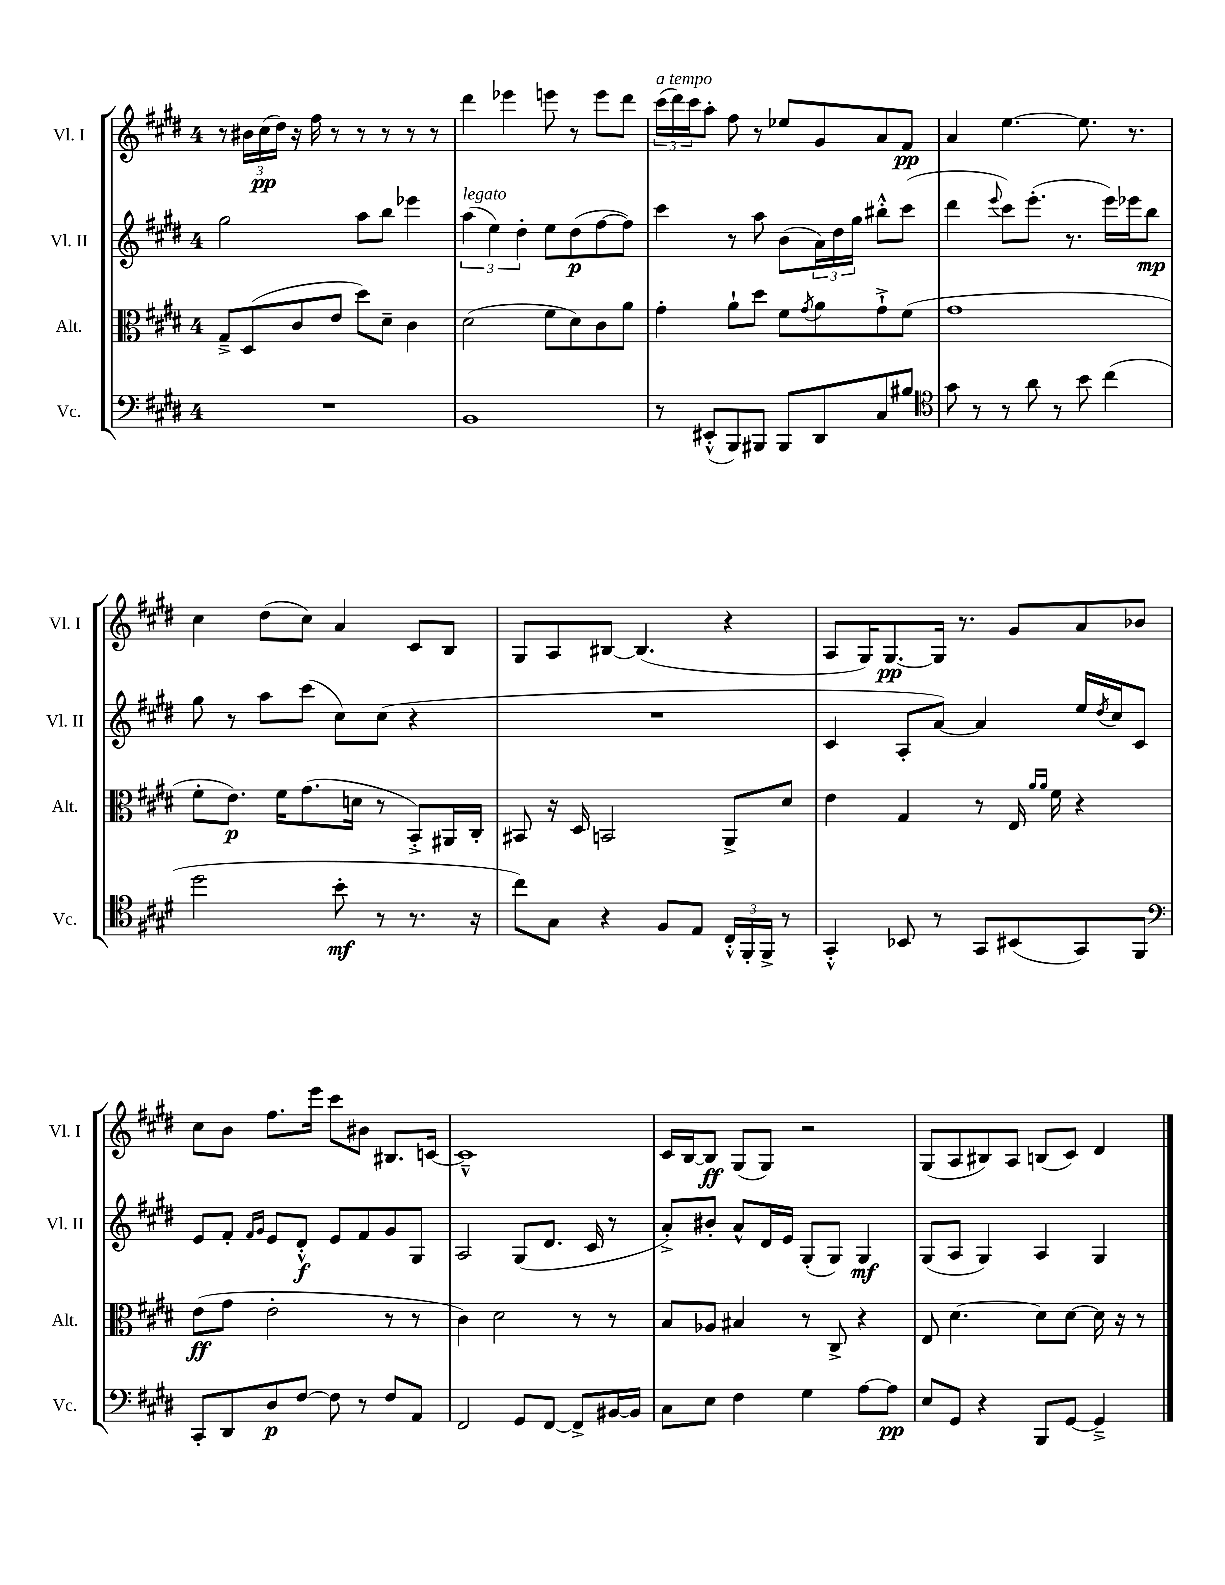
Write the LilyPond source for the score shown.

<<
\new StaffGroup <<
\new Staff = "s0" \with { instrumentName = "Vl. I" shortInstrumentName = "Vl. I" } {
    \clef treble \key e \major \once \override Staff.TimeSignature.style = #'single-digit \time 4/4
    r8 \tuplet 3/2 { bis'16 cis''16\pp( dis''16) } r16 fis''16 r8 r8 r8 r8 r8 |
    dis'''4 ees'''4 e'''8 r8 e'''8 dis'''8 |
    \tuplet 3/2 { cis'''16^\markup { \italic "a tempo" }( dis'''16) cis'''16 } a''8-. fis''8 r8 ees''8 gis'8 a'8 fis'8\pp |
    a'4 e''4.~ e''8. r8. |
    cis''4 dis''8( cis''8) a'4 cis'8 b8 |
    gis8 a8 bis8~ bis4.( r4 |
    a8 gis16) gis8.~\pp gis16 r8. gis'8 a'8 bes'8 |
    cis''8 b'8 fis''8. e'''16 cis'''8 bis'8 bis8. c'16~ |
    c'1---^ |
    cis'16 b16~ b8\ff gis8( gis8) r2 |
    gis8( a8 bis8) a8 b8( cis'8) dis'4 \bar "|." |
}
\new Staff = "s1" \with { instrumentName = "Vl. II" shortInstrumentName = "Vl. II" } {
    \clef treble \key e \major \once \override Staff.TimeSignature.style = #'single-digit \time 4/4
    gis''2 a''8 b''8 ees'''4 |
    \tuplet 3/2 { a''4^\markup { \italic "legato" }( e''4) dis''4-. } e''8 dis''8\p( fis''8~ fis''8) |
    cis'''4 r8 a''8 b'8( \tuplet 3/2 { a'16) dis''16 gis''16 } bis''8-.-^ cis'''8( |
    dis'''4 \appoggiatura { e'''8 } cis'''8) e'''8.-.( r8. e'''16) ees'''16 b''8\mp |
    gis''8 r8 a''8 cis'''8( cis''8) cis''8( r4 |
    R1 |
    cis'4 a8-. a'8~) a'4 e''16 \acciaccatura { dis''8 } cis''16 cis'8 |
    e'8 fis'8-. \grace { fis'16 gis'16 } e'8 dis'8-.-^\f e'8 fis'8 gis'8 gis8 |
    a2 gis8( dis'8. cis'16 r8 |
    a'8-.->) bis'8-. a'8-^ dis'16 e'16 gis8-.( gis8) gis4\mf |
    gis8( a8 gis4) a4 gis4 \bar "|." |
}
\new Staff = "s2" \with { instrumentName = "Alt." shortInstrumentName = "Alt." } {
    \clef alto \key e \major \once \override Staff.TimeSignature.style = #'single-digit \time 4/4
    gis8---> dis8( cis'8 e'8 dis''8) dis'8-- cis'4 |
    dis'2( fis'8 dis'8) cis'8 a'8 |
    gis'4-. a'8-! dis''8 fis'8 \acciaccatura { gis'8 } a'8 gis'8-!-> fis'8( |
    gis'1 |
    fis'8-. e'8.\p) fis'16 gis'8.( d'16 r8 b,8-.->) ais,16 cis16-. |
    bis,8 r16 dis16 b,2 a,8-> dis'8 |
    e'4 gis4 r8 e16 \grace { a'16 a'16 } fis'16 r4 |
    e'8\ff( gis'8 e'2-. r8 r8 |
    cis'4) dis'2 r8 r8 |
    b8 aes8 bis4 r8 cis8-> r4 |
    e8 dis'4.~ dis'8 dis'8~ dis'16 r16 r8 \bar "|." |
}
\new Staff = "s3" \with { instrumentName = "Vc." shortInstrumentName = "Vc." } {
    \clef bass \key e \major \once \override Staff.TimeSignature.style = #'single-digit \time 4/4
    R1 |
    b,1 |
    r8 eis,8-.-^( b,,8) bis,,8 bis,,8 dis,8 cis8 bis8 |
    \clef tenor gis'8 r8 r8 a'8 r8 b'8 cis''4( |
    dis''2 b'8-.\mf r8 r8. r16 |
    cis''8) gis8 r4 fis8 e8 \tuplet 3/2 { cis16-.-^ fis,16-. fis,16-> } r8 |
    gis,4-.-^ bes,8 r8 gis,8 bis,8( gis,8) fis,8 |
    \clef bass cis,8-. dis,8 dis8\p fis8~ fis8 r8 fis8 a,8 |
    fis,2 gis,8 fis,8~ fis,8-> bis,16~ bis,16 |
    cis8 e8 fis4 gis4 a8~ a8\pp |
    e8 gis,8 r4 b,,8 gis,8~ gis,4---> \bar "|." |
}
>>
>>
\layout { \context { \Score \remove "Bar_number_engraver" } }
